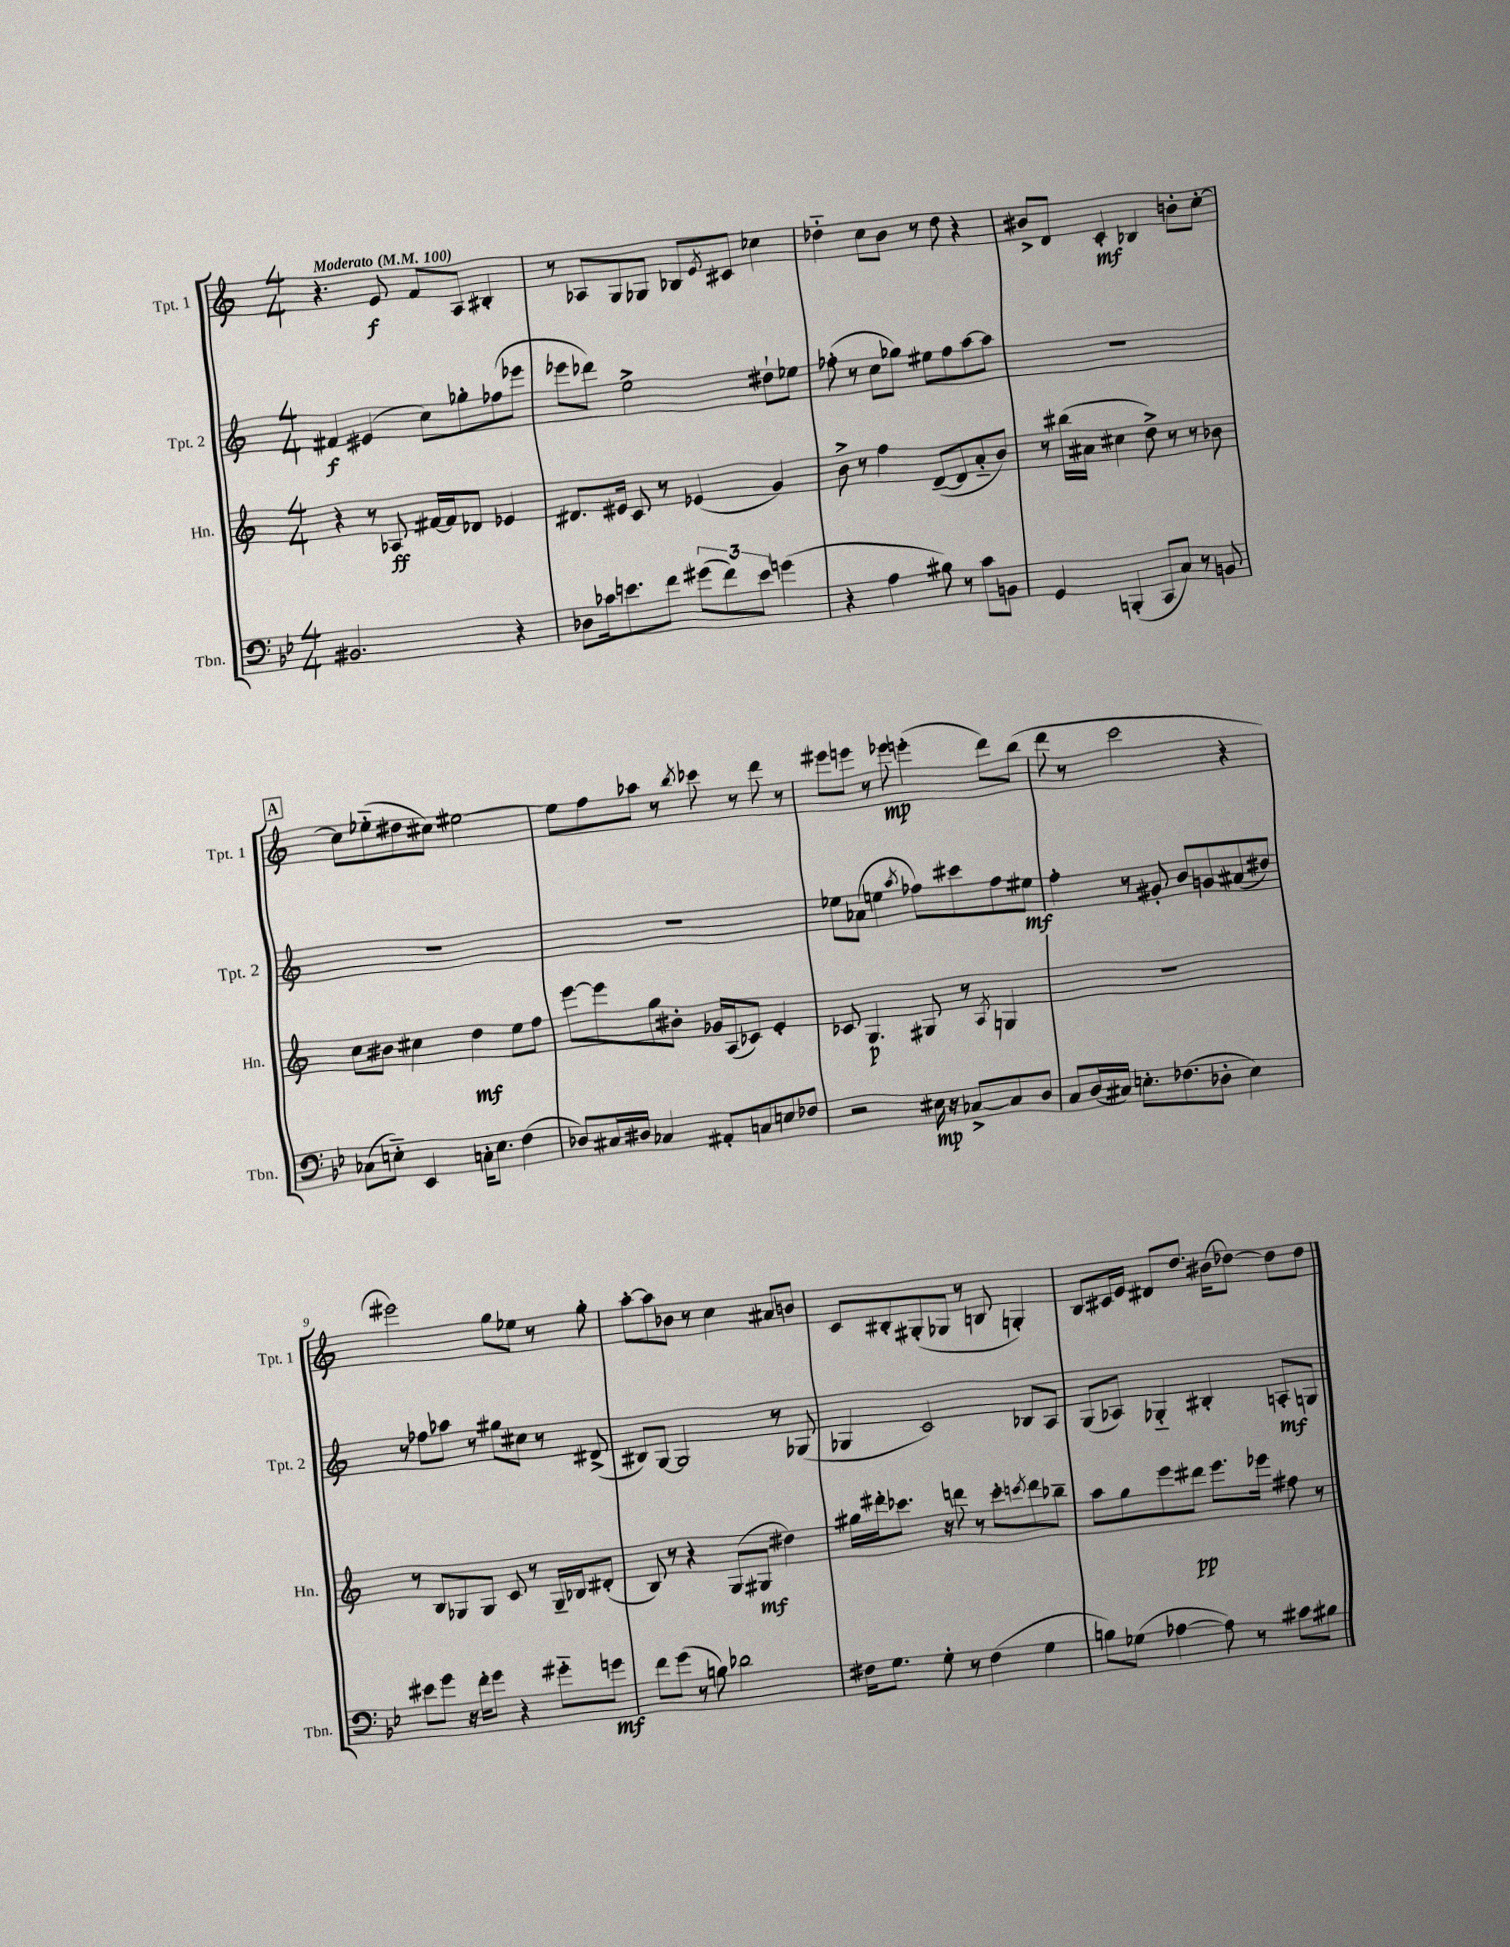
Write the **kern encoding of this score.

**kern	**kern	**kern	**kern
*staff4	*staff3	*staff2	*staff1
*clefF4	*clefG2	*clefG2	*clefG2
*k[b-e-]	*k[]	*k[]	*k[]
*M4/4	*M4/4	*M4/4	*M4/4
*MM100	*MM100	*MM100	*MM100
2.BB#/	4r	4f#/	4.r
.	8r	(4e#/	.
.	8A-/	.	8e/
.	[16f#/LL	8cc\L)	8f/L
.	16f#/]J	.	.
.	8d-/J	8gg-'\	8A/J
4r	4e-/	(8ff-\	4B#'/
.	.	8eee-\J	.
=	=	=	=
8D-\L	8.d#/L	8eee-\L	8r
16c-\k	.	8ddd-\J)	8A-/L
8.e\	16e#/Jk	.	.
.	8c/	2ee^\	8G/
8f\J	8r	.	8G-/J
(12g#\L	(4e-/	.	8B-/L
12f\)	.	.	.
.	.	.	8qe/
.	.	.	8c#/J
12e\J	.	.	.
(4g\	4g/)	8dd#`\L	4cc-\
.	.	8ee-\J	.
=	=	=	=
4r	8b^\	(8ff-'\	4dd-'~\
.	8r	8r	.
4A\	4ff\	8cc\L	8cc\L
.	.	8gg-\J)	8b\J
8B#\)	([8d~/L	8ee#\L	8r
8r	8d/]	8ff-\	8dd-\
8c\L	8a'~/	[8aa\	4r
8BB\J	8b/J)	8aa\]J	.
=	=	=	=
4GG/	8r	1r	8b#^/L
.	(16bb#\LL	.	8d/J
.	16a#\JJ	.	.
(4BBB'/	4cc#\	.	4c'/
8CC/L	8dd^\)	.	4B-/
8C/J)	8r	.	.
8r	8r	.	8b'\L
8BB/	8b-\	.	[8cc'\J
=	=	=	=
(8C-\L	8cc\L	1r	8cc\]L
8E'~\J)	8b#\J	.	(8ee-'~\
4EE-/	4cc#\	.	8dd#\
.	.	.	8cc#\J)
16C'\LK	4dd\	.	[2ee#\
8.E\J	.	.	.
(4F\	8ee\L	.	.
.	8ff\J	.	.
=	=	=	=
8D-/L)	[8eee\L	1r	8ee#\]L
16C#/L	8eee\]	.	8ff\
16D#/JJ	.	.	.
4C-/	8gg\	.	8aa-\J
.	8b#'\J	.	8r
.	.	.	8qbb/
8AA#'/L	16g-/LL	.	8ccc-\
.	(16A/J	.	.
8C/	8c-/J)	.	8r
8E/	4e'/	.	8ddd\
8F-/J	.	.	8r
=	=	=	=
2r	8c-/	8ee-\L	8eee#\L
.	4.G/	(8a-\J	8eee\J
.	.	4ee\	8r
.	.	.	8eee-\
.	.	8qaa/	.
16E#\	8G#/	8ff-\L)	(4eee'\
16r	.	.	.
[8C-^/L	8r	8ccc#\	.
.	8qA/	.	.
8C-/]	4G/	8ff-\	8ddd\L)
8D/J	.	8ee#\J	(8bb\J
=	=	=	=
8C/L	1r	4ff'\	8ddd\
(16D/L	.	.	8r
16C#/JJ)	.	.	.
8.E'\L	.	8r	2ccc\
.	.	8g#'/	.
(8.F-\	.	.	.
.	.	8b/L	.
8D-'\J	.	8g/	.
4E\)	.	(8a#/	4r
.	.	8dd#/J)	.
=	=	=	=
8e#\L	8r	8r	2eee#\)
8g\J	8B/L	8ff-\L	.
16r	8G-/	8aa-\J	.
16f'\LK	.	.	.
8g\J	8G-/J	8r	.
4r	8c/	8gg#\L	8gg\L
.	8r	8cc#\J	8ee-\J
8g#'~\L	16G-~/LL	8r	8r
.	16B-/J	.	.
8g\J	(8d#'/J	(8d#^/	8gg'\
=	=	=	=
8f\L	8B/)	8B#/L)	[8aa'\L
(8g\J	8r	[8G/J	8aa\]
8r	4r	2G/]	8b-\J
8B\)	.	.	8r
2d-\	(8G/L	.	4cc\
.	8G#/J	.	.
.	4dd#\)	8r	8a#/L
.	.	(8G-/	8b/J
=	=	=	=
16F#\LK	16gg#\LL	4G-/	8c/L
8.G\J	16ddd#'\J	.	.
.	8.ccc-\J	.	8B#'/
8G'\	.	2c/)	(8G#'/
.	16r	.	.
8r	8ddd\	.	8G-/J
(4F#\	8r	.	8r
.	8ccc-'\L	.	8B/
.	8qccc/	.	.
4G\	8ddd\	8B-/L	4G'/)
.	8bb-~\J	8A/J	.
=	=	=	=
8B\L)	8aa\L	(8G/L	8B/L
(8G-\J	8gg\	8A-/J)	16c#/L
.	.	.	16e/JJ
[4A-\	8eee\	4G-'~/	8d#/L
.	8ddd#\J	.	8.dd/J
8A-\])	8.eee\L	4B#'/	.
.	.	.	(16b#\LK
8r	.	.	[8dd-\J)
.	16eee-\Jk	.	.
8c#\L	8ff#\	8A'/L	8dd-\]L
8B#\J	8r	8G/J	8dd-\J
==	==	==	==
*-	*-	*-	*-
